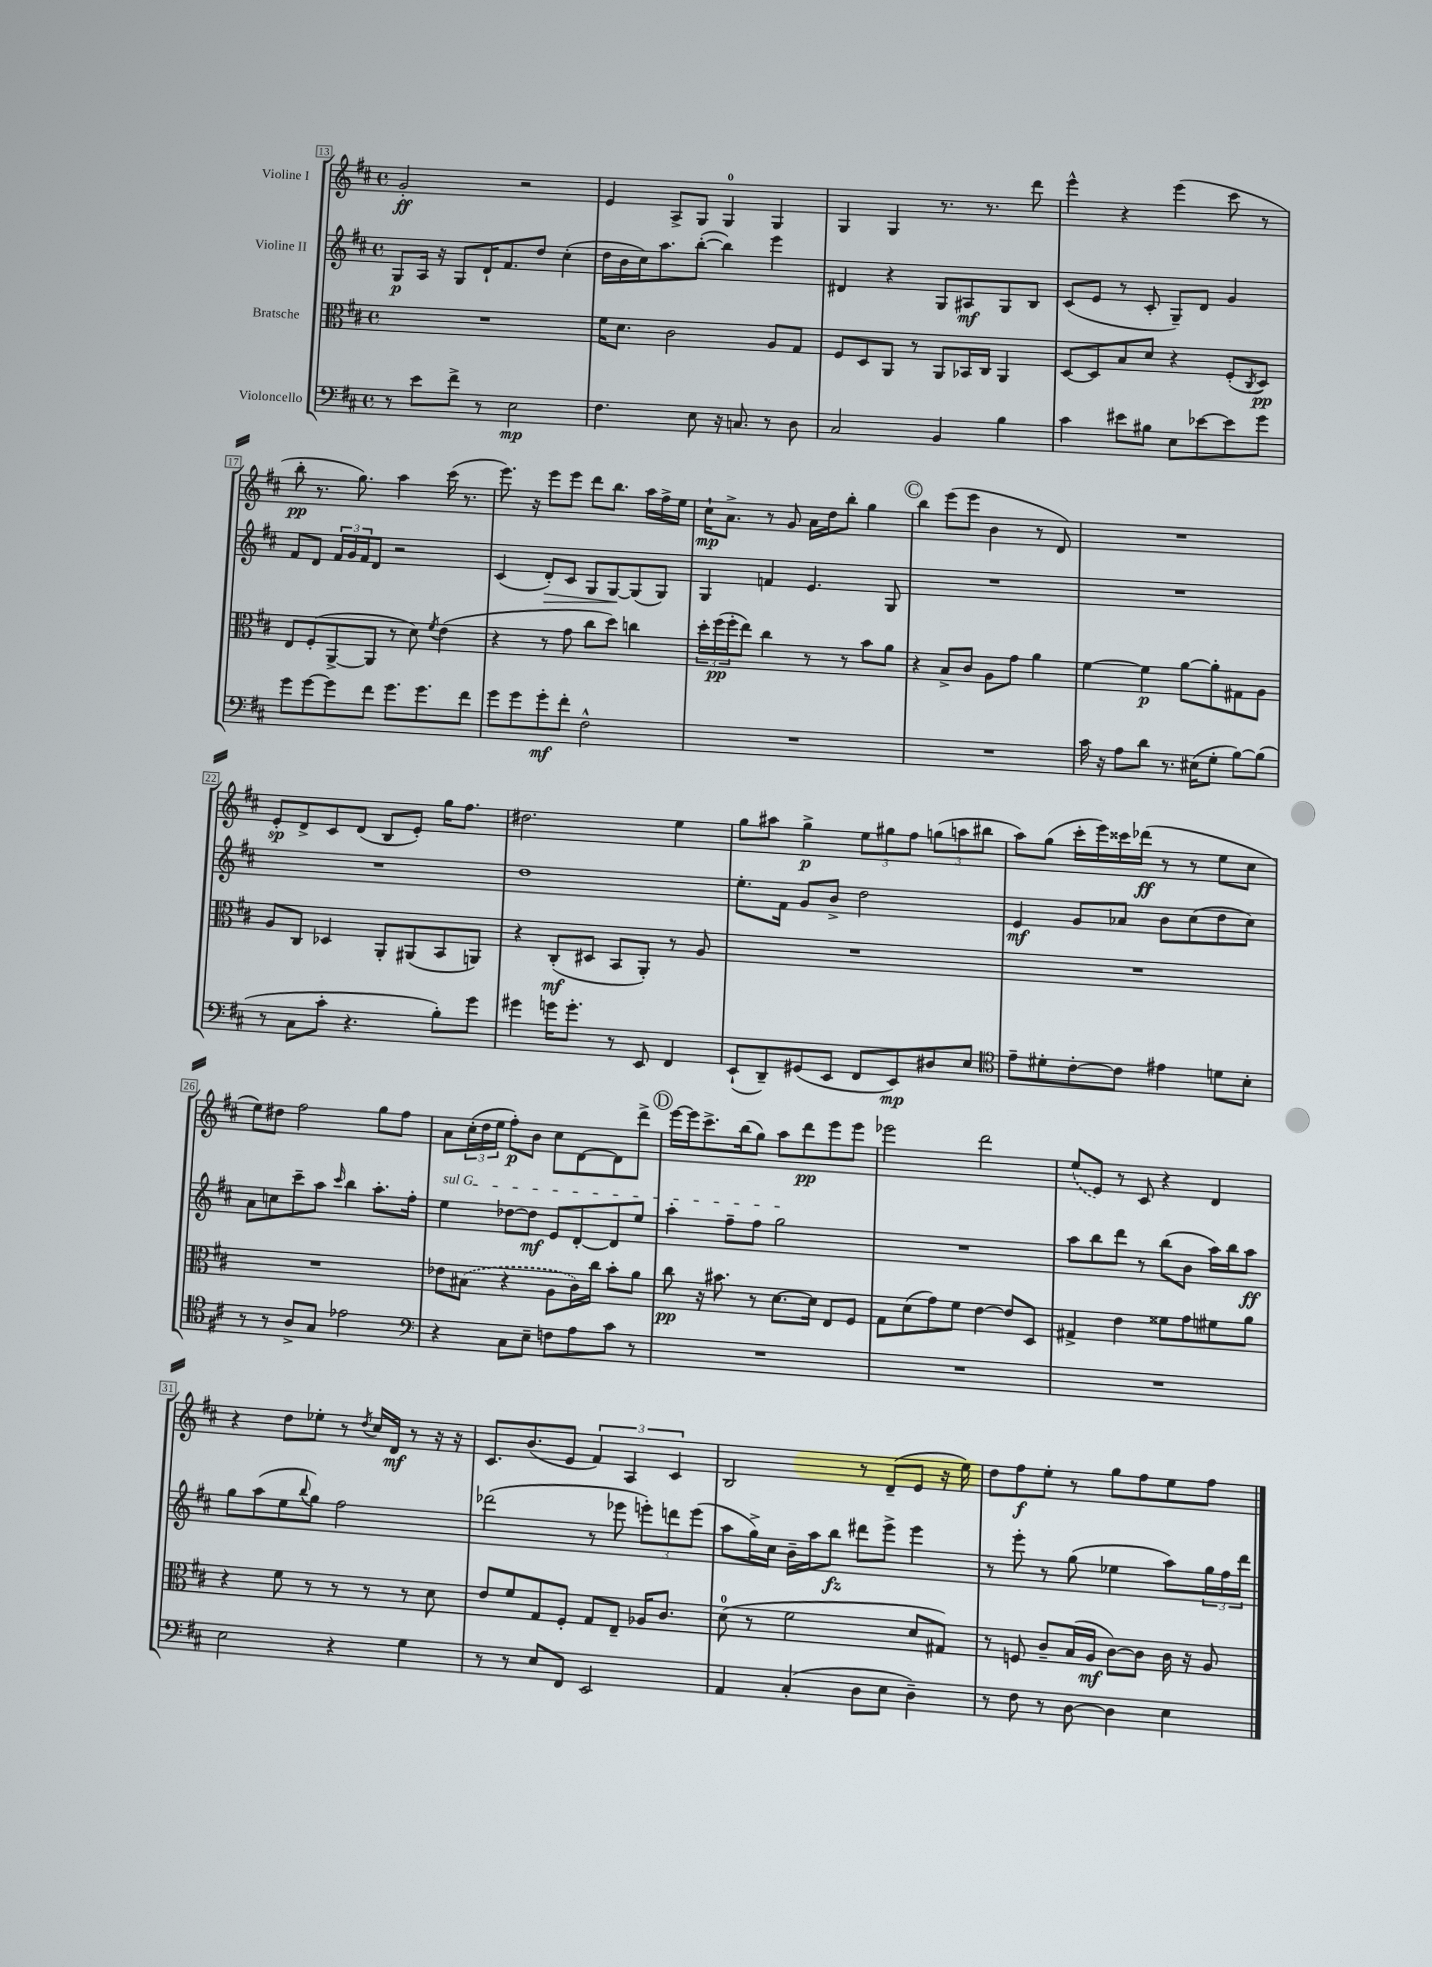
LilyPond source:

<<
\new StaffGroup <<
\new Staff = "s0" \with { instrumentName = "Violine I" } {
    \clef treble \key d \major \defaultTimeSignature \time 4/4
    g'2-.\ff r2 |
    e'4 a8-> g8 g4-0 g4 |
    g4 g4 r8. r8. d'''8 |
    e'''4-^ r4 e'''4( cis'''8 r8 |
    b''8-.\pp r8. g''8.) a''4 cis'''16( r8. |
    e'''8.) r16 e'''8 e'''8 d'''8 b''8. a''16 fis''16-> e''16 |
    cis''16-!\mp a'8.-> r8 g'8 a'16 d''16 b''8-. g''4 |
    \mark \markup { \circle "C" } b''4 e'''8( e'''8 b'4 r8 d'8) |
    R1 |
    e'8-.\sp d'8-> cis'8 d'8( b8 e'8-.) g''16 fis''8. |
    dis''2. e''4 |
    g''8 ais''8 g''4->\p \tuplet 3/2 { e''8 gis''8 fis''8 } \tuplet 3/2 { g''8( a''8 bis''8 } |
    a''8) g''8( cis'''16-. e'''16) cisis'''16 des'''16\ff( r8 r8 e''8 cis''8 |
    e''8) dis''8 fis''2 g''8 fis''8 |
    a'8 \tuplet 3/2 { cis''16-.( d''16 e''16 } fis''8-.\p) b'8 cis''8 d'8~ d'8 d'''8-> |
    \mark \markup { \circle "D" } e'''16~ e'''16 cis'''8.-> b''16( g''8) a''8 d'''8\pp e'''8 e'''8 |
    ees'''2 d'''2 |
    \once \slurDashed e''8( e'8) r8 cis'8 r4 d'4 |
    r4 d''8 ees''8-. r8 \acciaccatura { d''8 } cis''16 d'16\mf r8 r16 r16 |
    cis'8. b'8.( e'8 \tuplet 3/2 { fis'4) a4 cis'4 } |
    b2 r8 d'8--( e'8 r16 e''16) |
    d''8 fis''8\f e''8-. r8 g''8 fis''8 e''8 fis''8 \bar "|." |
}
\new Staff = "s1" \with { instrumentName = "Violine II" } {
    \clef treble \key d \major \defaultTimeSignature \time 4/4
    g8\p a16 r16 g8 d'16-! fis'8. d''8 cis''4-.( |
    d''16 b'16 cis''16) a''8. b''8~-.( b''4) e'''4 |
    dis'4 r4 g8 ais8\mf g8 b8 |
    cis'8( e'8 r8 cis'8-. g8--) d'8 g'4 |
    fis'8 d'8 \tuplet 3/2 { fis'16 g'16 fis'16 } d'8 r2 |
    cis'4( d'8-.\>) cis'8 g8 g8~\! g8( g8) |
    g4 f'4 e'4. g8 |
    \mark \markup { \circle "C" } R1 |
    R1 |
    R1 |
    d''1 |
    e''8.-. fis'16 g'8 b'8-> d''2 |
    e'4\mf g'8 aes'8 b'8 cis''8( d''8 cis''8) |
    a'8 c''8 cis'''8-- a''8 \grace { cis'''16 } b''4 a''8.-. fis''16-. |
    \once \override TextSpanner.bound-details.left.text = \markup { \italic "sul G" } e''4\startTextSpan des''8~ des''8\mf e'8 d'8~-. d'8 e''8 |
    \mark \markup { \circle "D" } a''4-. fis''8-- fis''8 g''2\stopTextSpan |
    R1 |
    a''8 b''8 d'''8 r8 b''8( b'8 a''16) b''16 a''8\ff |
    g''8 a''8( e''8 \appoggiatura { b''8 } g''8) fis''2 |
    des'''2( r8 ees'''8 \tuplet 3/2 { e'''8-.) d'''8 e'''8( } |
    a''8 g''16->) cis''16 b'16-- a''16 b''8\fz dis'''8 e'''8-> e'''4 |
    r8 e'''8-. r8 g''8( ees''4 a''8) \tuplet 3/2 { g''16 fis''16 d'''16 } \bar "|." |
}
\new Staff = "s2" \with { instrumentName = "Bratsche" } {
    \clef alto \key d \major \defaultTimeSignature \time 4/4
    R1 |
    fis'16 d'8. cis'2 a8 g8 |
    fis8 d8 a,8 r8 a,8 bes,16 cis16 a,4 |
    d8~ d8 b8 d'8 r4 fis8-.( \acciaccatura { cis8 } d8\pp) |
    e8 fis8-.( a,8~-> a,8 r8 d'8) \acciaccatura { fis'8 } e'4( |
    r4 r8 g'8 cis''8 d''8) c''4 |
    \tuplet 3/2 { d''16-. fis''16\pp( fis''16-. } e''8) cis''4 r8 r8 b'8 a'8 |
    \mark \markup { \circle "C" } r4 b8-> cis'8 a8 g'8 a'4 |
    fis'4~ fis'4\p a'8~ a'8-. gis8 a8 |
    a8 cis8 des4 a,8-. ais,8( b,8 a,8) |
    r4 cis8-.\mf( dis8 b,8 a,8-.) r8 a8 |
    R1 |
    R1 |
    R1 |
    ees'8 \once \slurDashed bis8( r4 a8 cis'16) cis''16 b'8-. a'8 |
    \mark \markup { \circle "D" } cis''8\pp r16 bis'8. r8 d'8.~ d'16 e8 fis8 |
    g8 d'8( g'8) fis'8 e'4~ e'8 d8 |
    gis4-> e'4 fisis'8 g'8 fis'8 a'8 |
    r4 fis'8 r8 r8 r8 r8 d'8 |
    e'8 fis'8 g8 fis8-. g8 e8-- aes16 cis'8. |
    d'8-0( r8 fis'2 d'8 gis8) |
    r8 f8 cis'8-- b16( a16\mf cis'8~) cis'8 cis'16 r16 a8 \bar "|." |
}
\new Staff = "s3" \with { instrumentName = "Violoncello" } {
    \clef bass \key d \major \defaultTimeSignature \time 4/4
    r8 e'8 fis'8-> r8 e2\mp |
    fis4. e8 r16 c8. r8 d8 |
    cis2 b,4 b4 |
    cis'4 eis'8 bis8 e8 ees'8~ ees'8 g'8 |
    g'8 g'8~ g'8 fis'8 g'8. g'8. fis'8 |
    g'8 g'8 g'8-.\mf fis'8-. fis2-^ |
    R1 |
    \mark \markup { \circle "C" } R1 |
    cis'16 r16 a8 d'8 r8. eis16( g8-. b8~) b8( |
    r8 cis8 cis'8-. r4. b8-.) g'8 |
    gis'4 g'16 g'8.-. r8 e,8 fis,4 |
    e,8-!( d,8--) gis,8( e,8 fis,8 e,8\mp) dis8 e8 |
    \clef tenor e'8-- dis'8-. cis'8~-. cis'8 eis'4 d'8 b8-. |
    r8 r8 a8-> g8 ees'2 |
    \clef bass r4 cis8 e8-- f8 a8 cis'8 r8 |
    \mark \markup { \circle "D" } R1 |
    R1 |
    R1 |
    e2 r4 g4 |
    r8 r8 e8 fis,8 e,2 |
    a,4 cis4-.( d8 e8 d4--) |
    r8 fis8 r8 d8~ d4 e4 \bar "|." |
}
>>
>>
\layout { \context { \Score currentBarNumber = #13 \override BarNumber.stencil = #(make-stencil-boxer 0.1 0.3 ly:text-interface::print) } }
